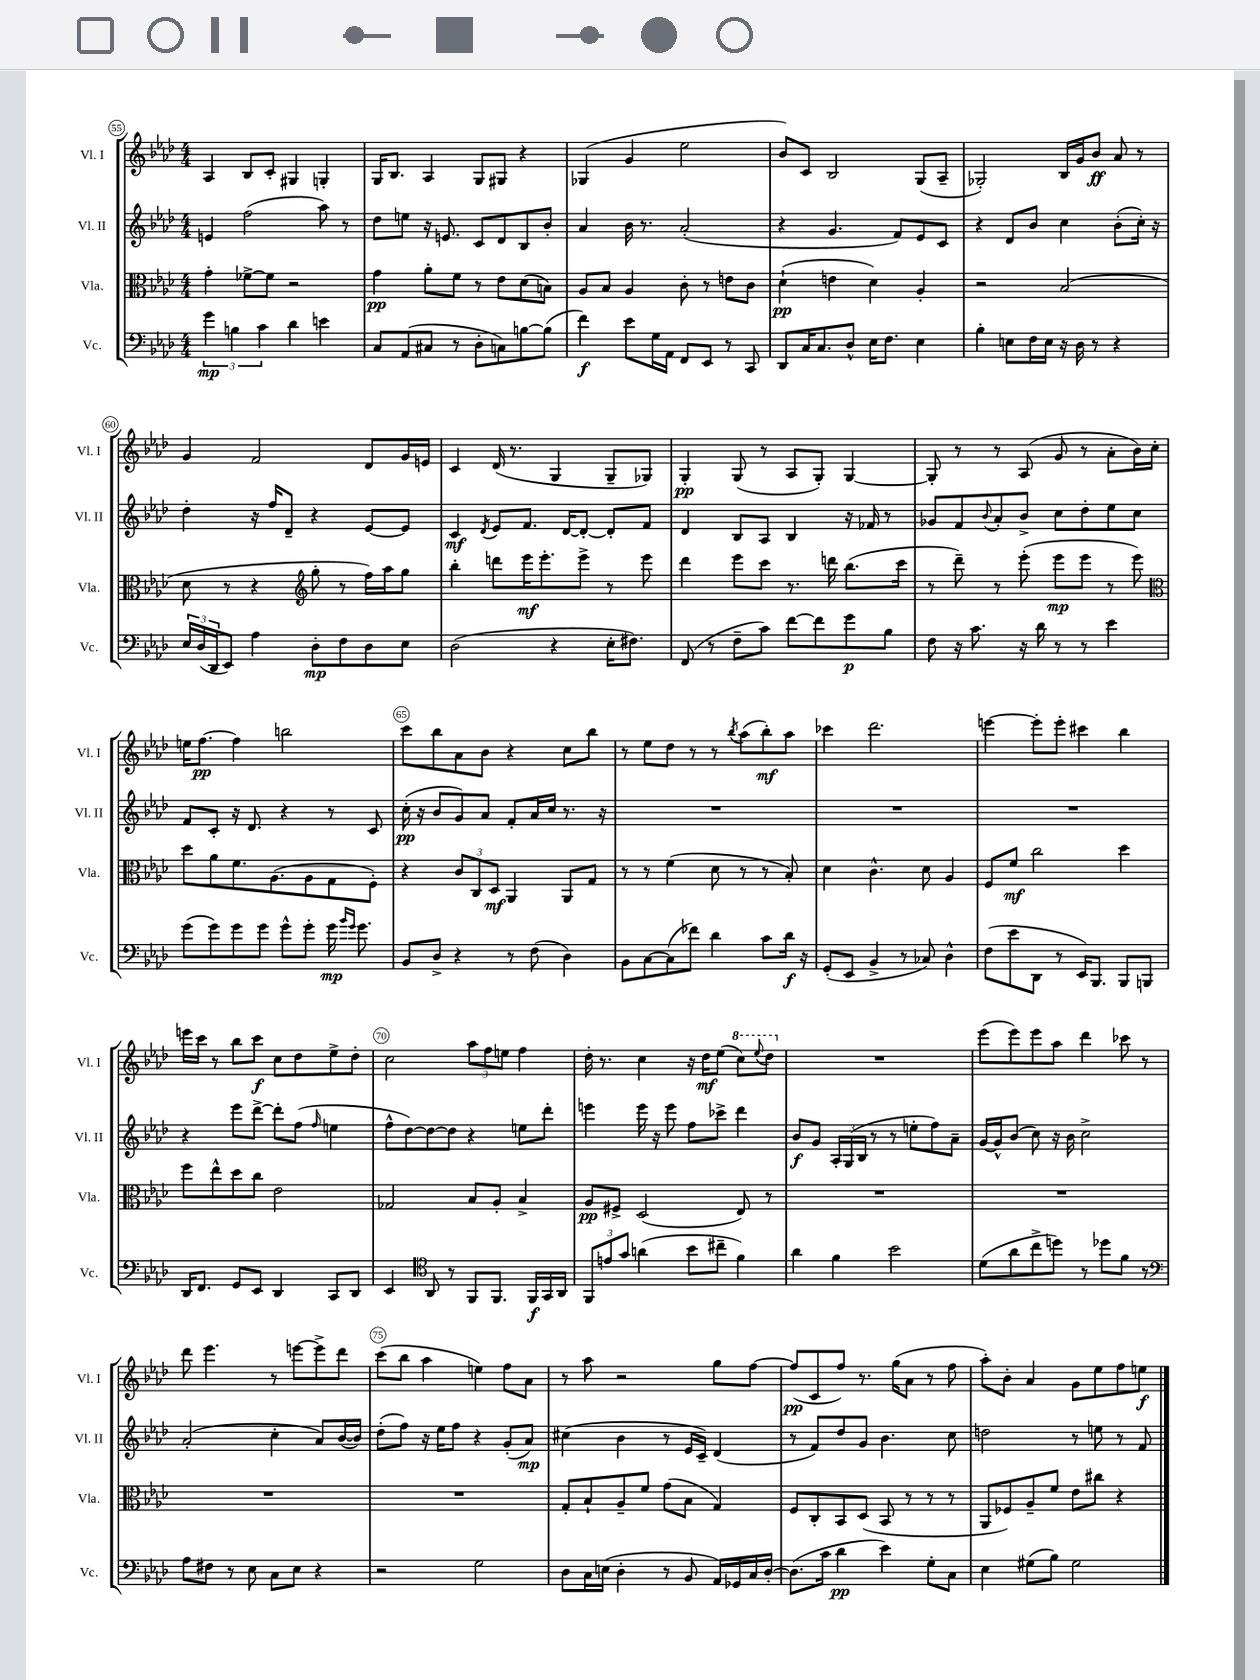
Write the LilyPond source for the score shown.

<<
\new StaffGroup <<
\new Staff = "s0" \with { instrumentName = "Vl. I" shortInstrumentName = "Vl. I" } {
    \clef treble \key aes \major \numericTimeSignature \time 4/4
    aes4 bes8 c'8-. gis4 g4-. |
    g16 bes8. aes4 g8 gis8 r4 |
    ges4( g'4 ees''2 |
    bes'8) c'8 bes2 g8( aes8-- |
    ges2-.) bes16 g'16 bes'8\ff aes'8 r8 |
    g'4 f'2 des'8 g'16 e'16 |
    c'4 des'16( r8. g4 g8-- ges8) |
    g4-.\pp g8( r8 aes8 g8-.) g4~ |
    g8-. r8 r8 aes8( g'8 r8 aes'8-. bes'16) c''16-. |
    e''16 f''8.~\pp f''4 b''2 |
    c'''8 bes''8 aes'8 bes'8 r4 c''8 bes''8 |
    r8 ees''8 des''8 r8 r8 \acciaccatura { bes''8 } aes''8( bes''8-.\mf) aes''8 |
    ces'''4 des'''2. |
    e'''4~ e'''8-. e'''8-. cis'''4 bes''4 |
    e'''16 c'''16 r8 bes''8 c'''8\f c''8 des''8 ees''8-> des''8-. |
    c''2 \tuplet 3/2 { aes''8 f''8 e''8 } f''4 |
    des''16-. r8. c''4 r16 des''16\mf ees''8( \ottava #1 c'''8) \appoggiatura { ees'''8 } des'''8 \ottava #0 |
    R1 |
    ees'''8( ees'''8) ees'''8 aes''8 des'''4 ces'''8 r8 |
    des'''8 ees'''4. r8 e'''8~ e'''8-> des'''8 |
    c'''8( bes''8 aes''4 e''4) f''8 aes'8 |
    r8 aes''8 r2 g''8 f''8~ |
    f''8\pp( c'8 f''8) r8. g''16( aes'8 r8 f''8 |
    aes''8-.) bes'8-. aes'4 g'8 ees''8 f''8 e''8\f \bar "|." |
}
\new Staff = "s1" \with { instrumentName = "Vl. II" shortInstrumentName = "Vl. II" } {
    \clef treble \key aes \major \numericTimeSignature \time 4/4
    e'4 f''2( aes''8) r8 |
    des''8 e''8 r16 e'8. c'8 des'8 bes8 bes'8-. |
    aes'4 bes'16 r8. aes'2-.( |
    r4 g'4. f'8) ees'8 c'8 |
    r4 des'8 bes'8 c''4 bes'8-.( c''16-.) r16 |
    des''4-. r16 f''16 des'8-- r4 ees'8~ ees'8 |
    c'4\mf \acciaccatura { des'8 } ees'8 f'8. des'16~ des'8~-. des'8-. f'8 |
    des'4 bes8 aes8 bes4 r16 fes'16 r8 |
    ges'8 f'8 \appoggiatura { bes'8 } aes'8-. bes'8-> c''8 des''8-. ees''8 c''8 |
    f'8 c'8-. r16 des'8. r4 r8 c'8 |
    c''16-.\pp( r16 bes'8 g'8) aes'8 f'8-. aes'16 c''16 r8. r16 |
    R1 |
    R1 |
    R1 |
    r4 ees'''8 des'''8~-> des'''8-. f''8( \grace { f''16 } e''4 |
    f''8-^ des''8~) des''8~ des''8 r4 e''8 des'''8-. |
    e'''4 e'''16 r16 e'''8 f''8 ces'''8-> des'''4 |
    bes'8\f g'8 \tuplet 3/2 { aes16-. g16( bes16 } r8 r8 e''8-. f''8) aes'8-- |
    g'16~ g'16-^ bes'8( c''8) r16 bes'16 c''2-> |
    aes'2-.( c''4-. aes'8) bes'16~( bes'16) |
    des''8-.( f''8) r16 ees''16 f''8 r4 g'8-.( aes'8\mp) |
    cis''4( bes'4 r8 ees'16 c'16--) des'4( |
    r8 f'8) des''8 g'8 bes'4. c''8 |
    d''2 r8 e''8 r8 f'8 \bar "|." |
}
\new Staff = "s2" \with { instrumentName = "Vla." shortInstrumentName = "Vla." } {
    \clef alto \key aes \major \numericTimeSignature \time 4/4
    g'4-. fes'8~-> fes'8 r2 |
    g'4\pp aes'8-. f'8 r8 ees'8 des'8( b8) |
    aes8 bes8 aes4 c'8-. r8 e'8 c'8 |
    des'4-!\pp( e'4 des'4) aes4-. |
    r2 bes2( |
    des'8 r8 r4 \clef treble g''8-. r8 f''16) aes''16 g''8 |
    bes''4-. d'''8 ees'''16\mf ees'''8.-. ees'''8-> r8 ees'''8 |
    des'''4 ees'''8 c'''8 r8. d'''16 bes''8.( c'''16 |
    r8 des'''8--) r8 ees'''8-.( ees'''8\mp ees'''8 r8 ees'''8) |
    \clef alto des''8 aes'8 f'8. aes8.( aes8 g8 f8-.) |
    r4 \tuplet 3/2 { c'8 c8 des8\mf } aes,4 aes,8 g8 |
    r8 r8 f'4( des'8 r8 r8 bes8-.) |
    des'4 c'4.-^ des'8 aes4 |
    f8 f'8\mf c''2 des''4 |
    f''8 ees''8-^ des''8 c''8 ees'2 |
    ges2 bes8 aes8-. bes4-> |
    aes8\pp fis8-> des2( ees8) r8 |
    R1 |
    R1 |
    R1 |
    R1 |
    g8-. bes8-! aes8-- f'8 g'8( bes8 g4) |
    f8 c8-. bes,8 des8( bes,8 r8 r8 r8 |
    aes,8 fes8) aes8-- f'8 ees'8 cis''8 r4 \bar "|." |
}
\new Staff = "s3" \with { instrumentName = "Vc." shortInstrumentName = "Vc." } {
    \clef bass \key aes \major \numericTimeSignature \time 4/4
    \tuplet 3/2 { g'4\mp b4 c'4 } des'4 e'4 |
    c8 aes,8( cis8 r8 des8-. c8) b8~ b8( |
    f'4\f) ees'8 g16 aes,16 f,8 ees,8 r8 c,8 |
    des,8 c16 c8. des8-^ ees16 f8. ees4 |
    bes4-. e8 f16 e16 r16 des16 r8 r4 |
    \tuplet 3/2 { ees16 des16( des,16 } ees,8) aes4 des8-.\mp f8 des8 ees8 |
    des2( r4 ees16-. fis8.) |
    f,8( r8 f8-- c'8) f'8~ f'8 g'8\p bes8 |
    f8 r16 c'8. r16 des'16 r8 r8 ees'4 |
    g'8( g'8) g'8 g'8 g'8-^ g'8-. g'16\mp \grace { bes'16 g'16 } g'8. |
    bes,8 des8-> r4 r8 f8( des4) |
    bes,8 c8~ c8( fes'8) des'4 c'8 des'16\f r16 |
    g,8-.( ees,8 bes,4-> r8 ces8) des4-^ |
    f8( ees'8 des,8 r8 ees,16) bes,,8. bes,,8 b,,8 |
    des,16 f,8. g,8 ees,8 des,4 c,8 des,8 |
    ees,4 \clef tenor aes,8 r8 f,8 f,8. f,16\f g,16 aes,16 |
    \tuplet 3/2 { f,8 e'8 g'8 } a'4( bes'8 cis''8-- f'4) |
    aes'4 f'4 bes'2 |
    des'8( aes'8 c''8-> d''8) r8 des''8 f'8 r8 |
    \clef bass aes8 fis8 r8 ees8 c8 ees8 r4 |
    r2 g2 |
    des8 c16 e16( des4-. r8 bes,8 aes,16) ges,16 c16 des16~-. |
    des8.( c'16 des'4\pp ees'4) g8-. c8 |
    ees4 gis8( bes8) gis2 \bar "|." |
}
>>
>>
\layout { \context { \Score currentBarNumber = #55 \override BarNumber.break-visibility = ##(#f #t #t) barNumberVisibility = #(every-nth-bar-number-visible 5) \override BarNumber.stencil = #(make-stencil-circler 0.1 0.3 ly:text-interface::print) } }
